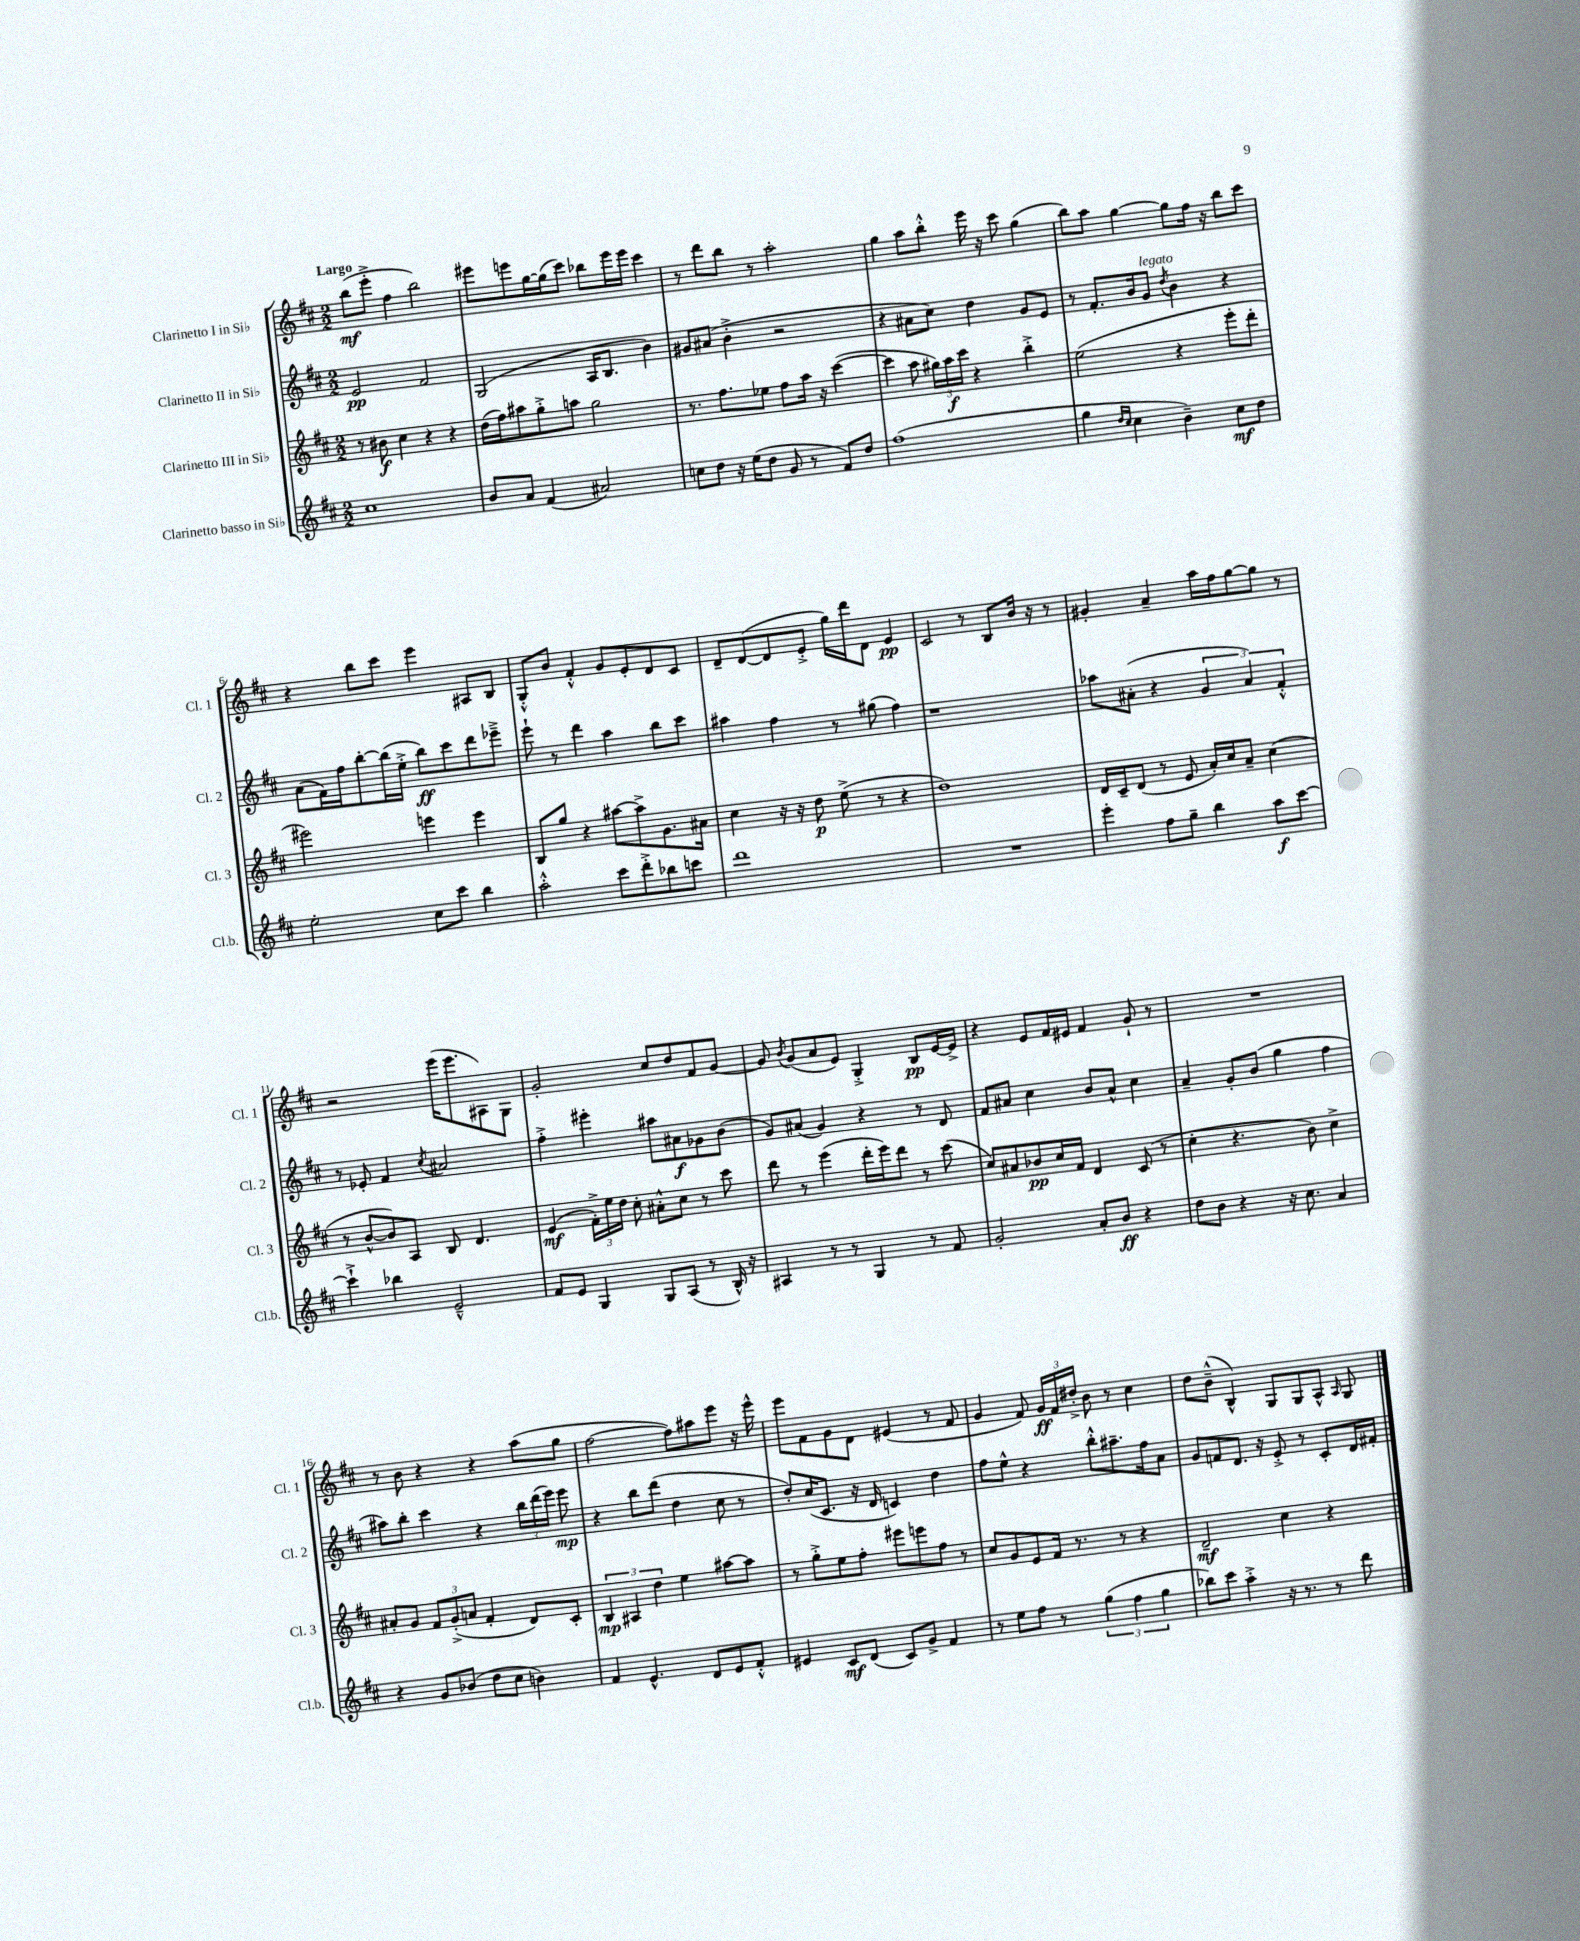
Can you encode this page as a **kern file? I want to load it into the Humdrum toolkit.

**kern	**dynam	**kern	**dynam	**kern	**dynam	**kern	**dynam
*part4	*part4	*part3	*part3	*part2	*part2	*part1	*part1
*staff4	*staff4	*staff3	*staff3	*staff2	*staff2	*staff1	*staff1
*I"Clarinetto basso in Si♭	*	*I"Clarinetto III in Si♭	*	*I"Clarinetto II in Si♭	*	*I"Clarinetto I in Si♭	*
*I'Cl.b.	*	*I'Cl. 3	*	*I'Cl. 2	*	*I'Cl. 1	*
*clefG2	*	*clefG2	*	*clefG2	*	*clefG2	*
*k[f#c#]	*	*k[f#c#]	*	*k[f#c#]	*	*k[f#c#]	*
*M2/2	*	*M2/2	*	*M2/2	*	*M2/2	*
=1	=1	=1	=1	=1	=1	=1	=1
!	!	!	!	!	!	!LO:TX:a:B:t=Largo	!
1cc#	.	8r	.	2e/	pp	(8bb\L	mf
.	.	8b#X\	f	.	.	8eee'^\J	.
.	.	4cc#\	.	.	.	4ff#\	.
.	.	4r	.	2f#/	.	2bb\)	.
.	.	4r	.	.	.	.	.
=2	=2	=2	=2	=2	=2	=2	=2
8b/L	.	(16dd\LL	.	(2G/	.	8eee#X\L	.
.	.	16ff#\J)	.	.	.	.	.
8a/J	.	8aa#X\	.	.	.	8eeen\	.
(4f#/	.	8gg'^\	.	.	.	[16gg\L	.
.	.	.	.	.	.	(16gg\J]	.
.	.	8aan\J	.	.	.	8ccc#\J)	.
2a#X/)	.	2gg\	.	16A/KL	.	8bb-X\L	.
.	.	.	.	8.B/J	.	.	.
.	.	.	.	.	.	16eee\L	.
.	.	.	.	.	.	16eee\JJ	.
.	.	.	.	4b\)	.	4ccc#\	.
=3	=3	=3	=3	=3	=3	=3	=3
8ccn\L	.	8.r	.	8g#X/L	.	8r	.
8dd\J	.	.	.	(8a#X/J	.	8ddd\L	.
.	.	8.ff#\L	.	.	.	.	.
16r	.	.	.	4b'^\	.	8bb\J	.
(16ee\KL	.	.	.	.	.	.	.
8dd\J	.	8ee-X\J	.	.	.	8r	.
8g/	.	8ff#\L	.	2r	.	2aa'\	.
8r	.	16aa\Jk	.	.	.	.	.
.	.	16r	.	.	.	.	.
8f#/L)	.	([4ccc#\	.	.	.	.	.
8dd/J	.	.	.	.	.	.	.
=4	=4	=4	=4	=4	=4	=4	=4
(1ff#	.	4ccc#\]	.	4r	.	4gg\	.
.	.	8aa\	.	8a#X\L	.	8aa\L	.
.	.	24gg#X\LL)	.	8cc#\J)	.	8bb'^^\J	.
.	.	24aa\	f	.	.	.	.
.	.	24ccc#\JJ	.	.	.	.	.
.	.	4r	.	4dd\	.	16eee\	.
.	.	.	.	.	.	16r	.
.	.	.	.	.	.	8ccc#\	.
.	.	4bb'^\	.	8g/L	.	(4gg\	.
.	.	.	.	8e/J	.	.	.
=5	=5	=5	=5	=5	=5	=5	=5
4gg\	.	(2ee\	.	8r	.	8bb\L)	.
.	.	.	.	8.f#'/L	.	8aa\J	.
16qqdd/LL	.	.	.	.	.	.	.
16qqcc#/JJ	.	.	.	.	.	.	.
4cc#\	.	.	.	.	.	[4gg\	.
.	.	.	.	16b/k	.	.	.
!	!	!	!	!LO:TX:a:i:t=legato	!	!	!
.	.	.	.	8g/J	.	.	.
.	.	.	.	8qdd/	.	.	.
4b~\)	.	4r	.	4b\	.	8gg\L]	.
.	.	.	.	.	.	16ff#\Jk	.
.	.	.	.	.	.	16r	.
8cc#\L	mf	8eee'\L	.	4r	.	8bb\L	.
8dd\J	.	8ddd'\J	.	.	.	8ccc#\J	.
!!LO:LB:g=z
=6	=6	=6	=6	=6	=6	=6	=6
2ee'\	.	2eee#X\)	.	(8a\L	.	4r	.
.	.	.	.	16f#\L)	.	.	.
.	.	.	.	16ff#\J	.	.	.
.	.	.	.	[8bb'\	.	8bb\L	.
.	.	.	.	(16bb\L]	.	8ccc#\J	.
.	.	.	.	16ee'^\JJ	.	.	.
8cc#\L	.	4eeen\	.	8bb\L)	ff	4eee\	.
8ccc#\J	.	.	.	8ccc#\	.	.	.
4bb\	.	4eee\	.	8ddd\	.	8A#X/L	.
.	.	.	.	8eee-X~^\J	.	8B/J	.
=7	=7	=7	=7	=7	=7	=7	=7
2aa'^^\	.	8B/L	.	8eee`\	.	8G'^^/L	.
.	.	8gg/J	.	8r	.	8b/J	.
.	.	4r	.	4ddd\	.	4f#'^^/	.
8ccc#\L	.	[8aa#X\L	.	4aa\	.	8g/L	.
8ddd'^\	.	8aa#^\]	.	.	.	8e'/	.
8bb-X\	.	8.g\	.	8bb\L	.	8d/	.
8cccn\J	.	.	.	8ccc#\J	.	8c#/J	.
.	.	16a#X\Jk	.	.	.	.	.
=8	=8	=8	=8	=8	=8	=8	=8
1ddd	.	4cc#\	.	4aa#X\	.	8d~/L	.
.	.	.	.	.	.	([8d/	.
.	.	16r	.	4ff#\	.	8d/]	.
.	.	16r	.	.	.	.	.
.	.	8dd\	p	.	.	8e'^/J	.
.	.	(8ee^\	.	8r	.	16gg\LL)	.
.	.	.	.	.	.	16ddd\J	.
.	.	8r	.	(8gg#X\	.	8d\J	.
.	.	4r	.	4ff#\)	.	4e/	pp
=9	=9	=9	=9	=9	=9	=9	=9
1r	.	1dd)	.	1r	.	2c#/	.
.	.	.	.	.	.	8r	.
.	.	.	.	.	.	8B/L	.
.	.	.	.	.	.	16b/Jk	.
.	.	.	.	.	.	16r	.
.	.	.	.	.	.	8r	.
=10	=10	=10	=10	=10	=10	=10	=10
4eee'\	.	16d/LL	.	8aa-X\L	.	4g#X'/	.
.	.	16c#~/J	.	.	.	.	.
.	.	(8d/J	.	(8a#X'\J	.	.	.
8ff#\L	.	8r	.	4r	.	4a~/	.
8gg~\J	.	8e/	.	.	.	.	.
4bb\	.	16a'/LL)	.	6g/	.	16aa\LL	.
.	.	16cc#/J	.	.	.	16ff#\J	.
.	.	8a~/J	.	.	.	[8gg\	.
.	.	.	.	6a#/)	.	.	.
8aa\L	f	(4cc#\	.	.	.	8gg\J]	.
.	.	.	.	6f#'^^/	.	.	.
[8ccc#\J	.	.	.	.	.	8r	.
!!LO:LB:g=z
=11	=11	=11	=11	=11	=11	=11	=11
4ccc#`^\]	.	8r	.	8r	.	2r	.
.	.	[8b^^/L	.	8e-X'/	.	.	.
4bb-X\	.	8b/])	.	4f#/	.	.	.
.	.	8A/J	.	.	.	.	.
.	.	.	.	8qcc#/	.	.	.
2e~^^/	.	8B/	.	2a#X/	.	(16eee\KL	.
.	.	.	.	.	.	8.eee\	.
.	.	4.d/	.	.	.	.	.
.	.	.	.	.	.	8A#X\)	.
.	.	.	.	.	.	8G\J	.
=12	=12	=12	=12	=12	=12	=12	=12
8f#/L	.	(4e/	mf	4ff#'^\	.	2g'/	.
8e/J	.	.	.	.	.	.	.
4G/	.	24f#'^\LL)	.	4eee#X'\	.	.	.
.	.	24ee\	.	.	.	.	.
.	.	24dd\JJ	.	.	.	.	.
.	.	8cc#'\	.	.	.	.	.
8G/L	.	8a#X'^^\L	.	8aa#X\L	.	8cc#/L	.
(8A/J	.	8cc#\J	.	8a#X\	f	8dd/	.
8r	.	8r	.	8g-X\	.	8f#/	.
16B^^/)	.	8ccc#\	.	(8b\J	.	[8g/J	.
16r	.	.	.	.	.	.	.
=13	=13	=13	=13	=13	=13	=13	=13
4A#X/	.	8ddd\	.	8g/L)	.	8g/]	.
.	.	.	.	.	.	8qb/	.
.	.	8r	.	(8a#X/J	.	(8g/L	.
8r	.	(4eee\	.	4g/)	.	8a/	.
8r	.	.	.	.	.	8e/J)	.
4G/	.	16ddd'\LL	.	4r	.	4G'^/	.
.	.	16eee\J)	.	.	.	.	.
.	.	8ddd\J	.	.	.	.	.
8r	.	8r	.	8r	.	8B/L	pp
8f#/	.	(8ccc#\	.	8d/	.	[16e/L	.
.	.	.	.	.	.	16e^/JJ]	.
=14	=14	=14	=14	=14	=14	=14	=14
2g'/	.	8cc#/L)	.	8f#/L	.	4r	.
.	.	8a#X/	.	8a#X/J	.	.	.
.	.	8b-X/	pp	4cc#\	.	8e/L	.
.	.	16cc#/L	.	.	.	16f#/L	.
.	.	16f#/JJ	.	.	.	16e#X/JJ	.
8a'/L	.	4d/	.	8b/L	.	4f#/	.
8b/J	ff	.	.	8a#^^/J	.	.	.
4r	.	(8c#/	.	4cc#\	.	8g`/	.
.	.	8r	.	.	.	8r	.
=15	=15	=15	=15	=15	=15	=15	=15
8dd\L	.	4cc#'\	.	4a~/	.	1r	.
8b\J	.	.	.	.	.	.	.
4r	.	4.r	.	8g'/L	.	.	.
.	.	.	.	(8b/J	.	.	.
16r	.	.	.	4gg\	.	.	.
8.cc#\	.	.	.	.	.	.	.
.	.	8b\)	.	.	.	.	.
4a/	.	4cc#^\	.	4ff#\	.	.	.
!!LO:LB:g=z
=16	=16	=16	=16	=16	=16	=16	=16
4r	.	8a#X'/L	.	8aa#X\L)	.	8r	.
.	.	8g/J	.	8bb'\J	.	8b\	.
8g/L	.	12f#/L	.	4ccc#\	.	4r	.
.	.	(12g'^/	.	.	.	.	.
(8b-X/J	.	.	.	.	.	.	.
.	.	12an/J	.	.	.	.	.
8dd\L	.	4f#'/	.	4r	.	4r	.
8cc#\J	.	.	.	.	.	.	.
4bn\)	.	8d/L)	.	24bb\LL	.	(8aa\L	.
.	.	.	.	(24ddd\	.	.	.
.	.	.	.	24eee\JJ)	.	.	.
.	.	8c#'/J	.	8eee\	mp	8gg\J	.
=17	=17	=17	=17	=17	=17	=17	=17
4f#/	.	6B/	mp	4r	.	[2ff#\	.
.	.	6A#X/	.	.	.	.	.
4.e^^/	.	.	.	8bb\L	.	.	.
.	.	6dd\	.	.	.	.	.
.	.	.	.	(8ddd\J	.	.	.
.	.	4ee\	.	4dd\	.	8ff#\L])	.
8d/L	.	.	.	.	.	8aa#X\	.
8e/	.	[8aa#X\L	.	8cc#\	.	8eee\J	.
8f#'^^/J	.	8aa#\J]	.	8r	.	16r	.
.	.	.	.	.	.	16eee^^\	.
=18	=18	=18	=18	=18	=18	=18	=18
4e#X/	.	8r	.	8dd'/L)	.	8eee\L	.
.	.	8gg'^\L	.	(16cc#/K	.	8f#\	.
.	.	.	.	8.c#/J	.	.	.
8c#/L	mf	8ee\	.	.	.	8g\	.
(8d/J	.	8ff#'\J	.	16r	.	8d\J	.
.	.	.	.	16d/	.	.	.
8c#/L)	.	8eee#X\L	.	4cn/)	.	(4e#X/	.
8g^/J	.	8eeen\	.	.	.	.	.
4f#/	.	8ff#\J	.	4dd\	.	8r	.
.	.	8r	.	.	.	8f#/	.
=19	=19	=19	=19	=19	=19	=19	=19
8r	.	8cc#/L	.	8ff#\L	.	4g/	.
8ee\L	.	8g/	.	8ee^^\J	.	.	.
8ff#\J	.	8e/	.	4r	.	8f#/)	.
8r	.	16f#/Jk	.	.	.	24g/LL	ff
.	.	.	.	.	.	24f#/	.
.	.	8.r	.	.	.	.	.
.	.	.	.	.	.	24dd#X'^/JJ	.
(6gg\	.	.	.	8bb'^^\L	.	8b\	.
.	.	8r	.	8.aa#X~\	.	8r	.
6ff#\	.	.	.	.	.	.	.
.	.	4r	.	.	.	4cc#\	.
.	.	.	.	16ff#\k	.	.	.
6gg\	.	.	.	.	.	.	.
.	.	.	.	8a\J	.	.	.
=20	=20	=20	=20	=20	=20	=20	=20
8bb-X\L)	.	2d~/	mf	8g/L	.	8dd\L	.
8ccc#\J	.	.	.	8fn/	.	(8b~^^\J	.
4aa'^\	.	.	.	8.d/J	.	4B^^/)	.
.	.	.	.	16r	.	.	.
16r	.	4cc#\	.	8e'^/	.	8G/L	.
8.r	.	.	.	.	.	.	.
.	.	.	.	8r	.	8G/	.
8r	.	4r	.	8c#'/L	.	8A^^/J	.
.	.	.	.	.	.	16qqA/	.
8ddd\	.	.	.	16d/L	.	8G/	.
.	.	.	.	16f#X'/JJ	.	.	.
==	==	==	==	==	==	==	==
*-	*-	*-	*-	*-	*-	*-	*-
